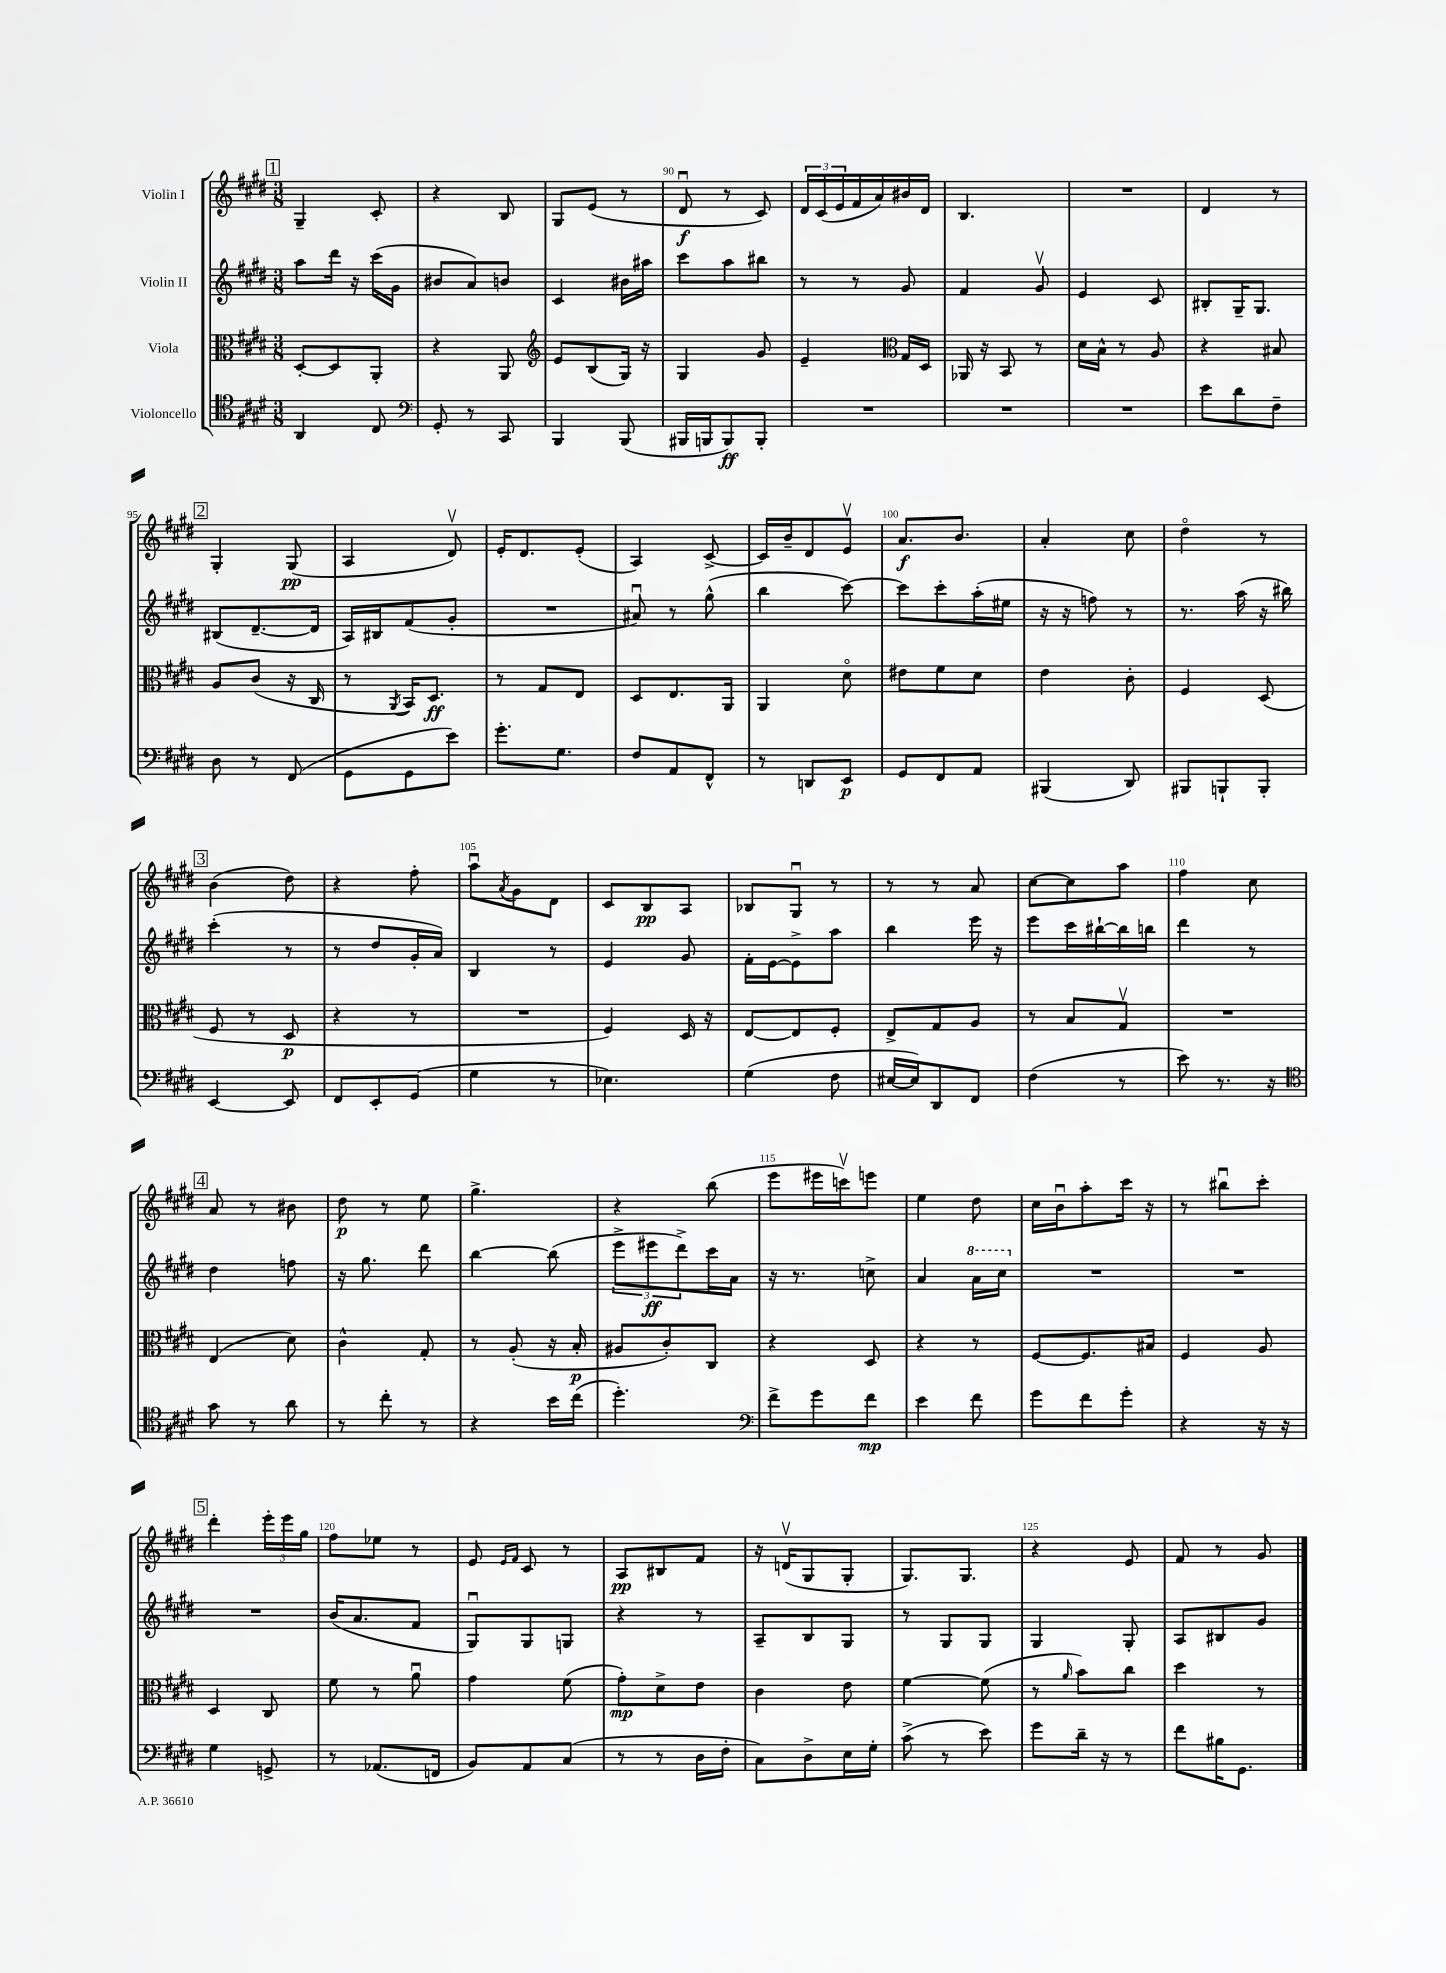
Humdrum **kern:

**kern	**kern	**kern	**kern
*staff4	*staff3	*staff2	*staff1
*clefC4	*clefC3	*clefG2	*clefG2
*k[f#c#g#d#]	*k[f#c#g#d#]	*k[f#c#g#d#]	*k[f#c#g#d#]
*M3/8	*M3/8	*M3/8	*M3/8
4AA/	[8D#'/L	8aa\L	4G#~/
.	8D#/]	16ddd#\Jk	.
.	.	16r	.
8C#/	8AA'/J	(16ccc#\LL	8c#'/
.	.	16g#\JJ	.
=	=	=	=
*clefF4	*	*	*
8GG#'/	4r	8b#/L	4r
8r	.	8a/)	.
8CC#/	8AA/	8b/J	8B/
=	=	=	=
*	*clefG2	*	*
4BBB/	8e/L	4c#/	8G#/L
.	(8B/	.	(8e/J
(8BBB/	16G#/Jk)	16b#\LL	8r
.	16r	16aa#\JJ	.
=	=	=	=
16BBB#/LL	4G#/	8ccc#\L	8d#u/
16BBB/J	.	.	.
8BBB/)	.	8aa\	8r
8BBB'/J	8g#/	8bb#\J	8c#/)
=	=	=	=
4.r	4e~/	8r	24d#/LL
.	.	.	(24c#/
.	.	.	24e/
.	.	8r	16f#/
.	.	.	16a/)
*	*clefC3	*	*
.	16G#/LL	8g#/	16b#/
.	16D#/JJ	.	16d#/JJ
=	=	=	=
4.r	16AA-/	4f#/	4.B/
.	16r	.	.
.	8BB/	.	.
.	8r	8g#v/	.
=	=	=	=
4.r	16d#\LL	4e/	4.r
.	16B^^\JJ	.	.
.	8r	.	.
.	8A/	8c#/	.
=	=	=	=
8e\L	4r	8B#'/L	4d#/
8d#\	.	16G#~/K	.
.	.	8.G#/J	.
8F#~\J	8B#/	.	8r
=	=	=	=
8D#\	8A/L	(8B#/L	4G#'/
8r	(8c#/J	[8.d#~/	.
(8FF#/	16r	.	(8G#/
.	16C#/	16d#/]Jk	.
=	=	=	=
8GG#\L	8r	16A/LL)	4A/
.	.	16B#/J	.
.	8qAA/	.	.
8GG#\	16BB/LK)	(8f#/	.
.	8.D#/J	.	.
8e\J)	.	8g#'/J	8d#v/)
=	=	=	=
8.g#'\L	8r	4.r	16e'/LK
.	.	.	8.d#/
.	8G#/L	.	.
8.G#\J	.	.	.
.	8E/J	.	(8e'/J
=	=	=	=
8F#/L	8D#/L	8a#u/)	4A/)
8AA/	8.E/	8r	.
8FF#^^/J	.	(8gg#^^\	[8c#^/
.	16AA/Jk	.	.
=	=	=	=
8r	4AA/	4bb\	16c#/]LL
.	.	.	16b~/J
8DD/L	.	.	8d#/
8EE/J	8d#o\	[8ccc#\)	8ev/J
=	=	=	=
8GG#/L	8e#\L	8ccc#\]L	8.a/L
8FF#/	8f#\	8ccc#'\	.
.	.	.	8.b/J
8AA/J	8d#\J	(16aa'\L	.
.	.	16ee#\JJ	.
=	=	=	=
(4BBB#/	4e\	16r	4a'/
.	.	16r	.
.	.	8ff\)	.
8DD#/)	8c#'\	8r	8cc#\
=	=	=	=
8BBB#/L	4F#/	8.r	4dd#o\
8BBB`/	.	.	.
.	.	(16aa\	.
8BBB'/J	(8D#/	16r	8r
.	.	16bb#\)	.
=	=	=	=
[4EE/	8F#/	(4ccc#'\	(4b\
.	8r	.	.
8EE/]	8D#/	8r	8dd#\)
=	=	=	=
8FF#/L	4r	8r	4r
8EE'/	.	8dd#/L	.
(8GG#/J	8r	16g#'/L	8ff#'\
.	.	16a/JJ)	.
=	=	=	=
4G#\	4.r	4B/	8aau\L
.	.	.	8qa/
.	.	.	8g#\
8r	.	8r	8d#\J
=	=	=	=
4.E-\)	4F#/)	4e/	8c#/L
.	.	.	8B/
.	16D#/	8g#/	8A/J
.	16r	.	.
=	=	=	=
(4G#\	[8E/L	16f#'\LL	8B-/L
.	.	[16e\J	.
.	8E/]	8e^\]	8G#u/J
8F#\	8F#'/J	8aa\J	8r
=	=	=	=
[16E#/LL	8E^/L	4bb\	8r
16E#/]J)	.	.	.
8DD#/	8G#/	.	8r
8FF#/J	8A/J	16eee\	8a/
.	.	16r	.
=	=	=	=
(4F#\	8r	8eee\L	[8cc#\L
.	8B/L	16ccc#\L	8cc#\]
.	.	[16bb#`\	.
8r	8G#v/J	16bb#\]	8aa\J
.	.	16bb\JJ	.
=	=	=	=
8e\)	4.r	4ddd#\	4ff#\
8.r	.	.	.
.	.	8r	8cc#\
16r	.	.	.
=	=	=	=
*clefC4	*	*	*
8g#\	(4E/	4dd#\	8a/
8r	.	.	8r
8a\	8d#\)	8ff\	8b#\
=	=	=	=
8r	4c#^^\	16r	8dd#\
.	.	8.gg#\	.
8cc#'\	.	.	8r
8r	8G#'/	8ddd#\	8ee\
=	=	=	=
4r	8r	[4bb\	4.gg#^\
.	(8A'/	.	.
16b\LL	16r	(8bb\]	.
(16cc#\JJ	16B'/	.	.
=	=	=	=
4.dd#'\)	8A#/L	12eee^\L	4r
.	.	12eee#\	.
.	8c#'/)	.	.
.	.	12ddd#^\)	.
.	8C#/J	16ccc#\L	(8bb\
.	.	16a\JJ	.
=	=	=	=
*clefF4	*	*	*
8f#^\L	4r	16r	8eee\L
.	.	8.r	.
8g#\	.	.	16eee#\L
.	.	.	16cccv\J)
8f#\J	8D#/	8cc^\	8eee\J
=	=	=	=
4e\	4r	4a/	4ee\
8f#\	8r	16aa\LL	8dd#\
.	.	16ccc#\JJ	.
=	=	=	=
8g#\L	[8F#/L	4.r	16cc#\LL
.	.	.	16bu\J
8f#\	8.F#/]	.	8aa'\
8g#'\J	.	.	16ccc#\Jk
.	16B#/Jk	.	16r
=	=	=	=
4r	4F#/	4.r	8r
.	.	.	8bb#u\L
16r	8A/	.	8ccc#'\J
16r	.	.	.
=	=	=	=
4G#\	4D#/	4.r	4ddd#'\
8GG^/	8C#/	.	24eee'\LL
.	.	.	24eee\
.	.	.	24gg#\JJ
=	=	=	=
8r	8f#\	(16b/LK	8ff#\L
.	.	8.a/	.
(8.AA-/L	8r	.	8ee-\J
.	8au\	8f#/J	8r
16FF/Jk	.	.	.
=	=	=	=
8BB/L)	4g#\	8G#u/L)	8e/
.	.	.	16qqe/LL
.	.	.	16qqf#/JJ
8AA/	.	8G#/	8c#/
(8C#/J	(8f#\	8G/J	8r
=	=	=	=
8r	8g#'\L)	4r	8A/L
8r	8d#^\	.	8B#/
16D#\LL	8e\J	8r	8f#/J
16F#'\JJ	.	.	.
=	=	=	=
8C#\L)	4c#\	8A~/L	16r
.	.	.	(16dv/LK
8D#^\	.	8B/	8G#/
16E\L	8e\	8G#/J	8G#'/J
16G#'\JJ	.	.	.
=	=	=	=
(8c#^\	[4f#\	8r	8.G#/L)
8r	.	8G#/L	.
.	.	.	8.G#/J
8e\)	(8f#\]	8G#/J	.
=	=	=	=
8g#\L	8r	4G#/	4r
.	16qqa/	.	.
16d#~\Jk	8b\L)	.	.
16r	.	.	.
8r	8cc#\J	8G#'/	8e/
=	=	=	=
8f#\L	4dd#\	8A/L	8f#/
16B#\K	.	8B#/	8r
8.GG#\J	.	.	.
.	8r	8g#/J	8g#/
==	==	==	==
*-	*-	*-	*-
